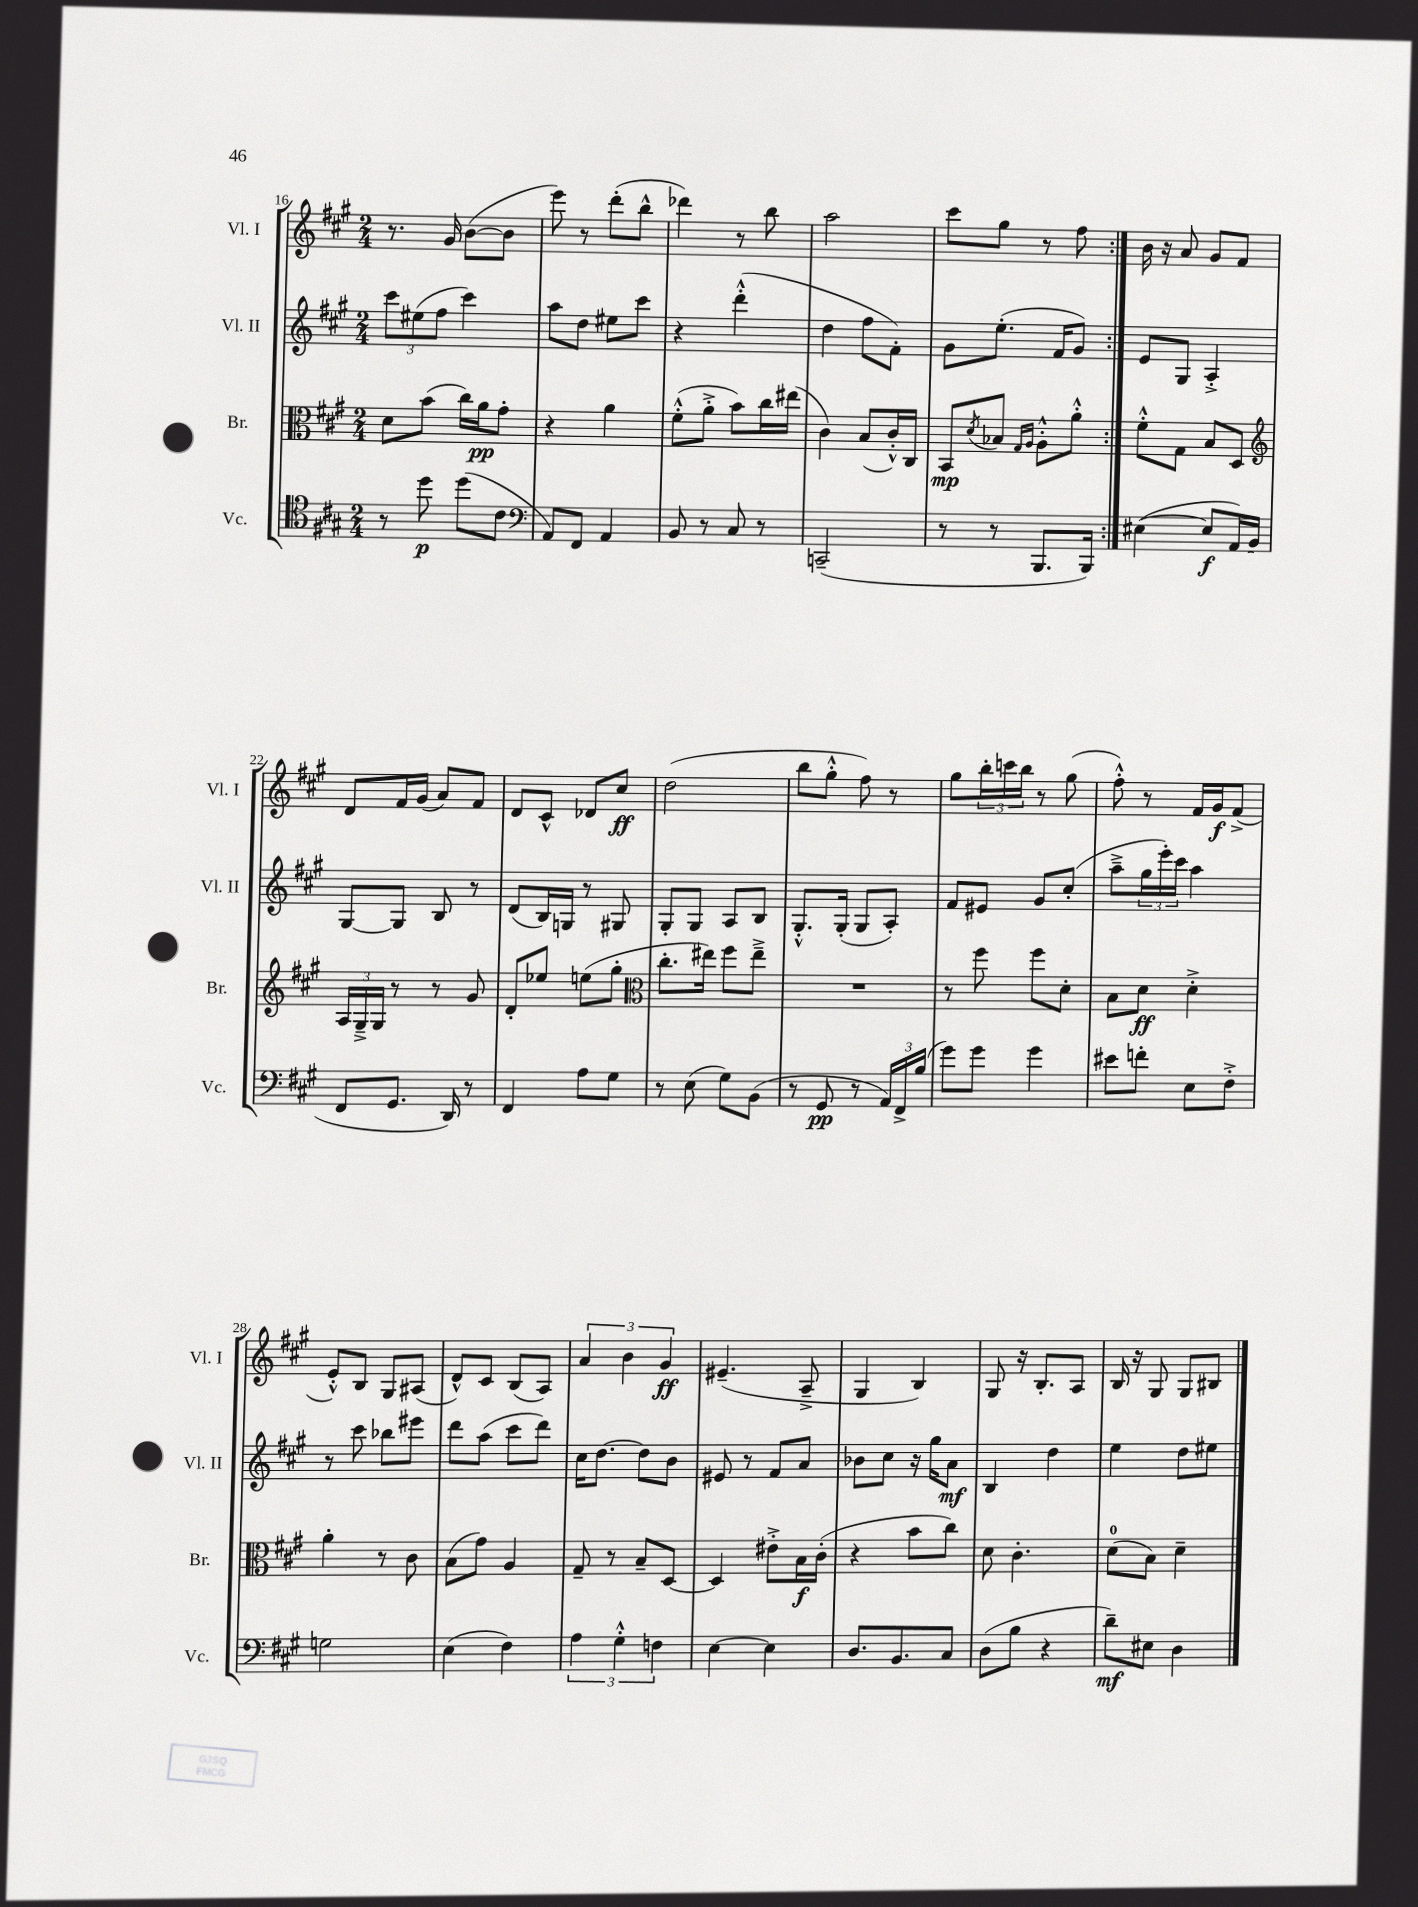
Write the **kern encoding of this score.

**kern	**kern	**kern	**kern
*staff4	*staff3	*staff2	*staff1
*clefC4	*clefC3	*clefG2	*clefG2
*k[f#c#g#]	*k[f#c#g#]	*k[f#c#g#]	*k[f#c#g#]
*M2/4	*M2/4	*M2/4	*M2/4
8r	8d\L	12ccc#\L	8.r
.	.	(12ee#\	.
8dd\	(8b\J	.	.
.	.	12ff#\J	.
.	.	.	16g#/
(8dd\L	16cc#\LL)	4ccc#\)	([8b\L
.	16a\J	.	.
8c#\J	8g#'\J	.	8b\]J
=	=	=	=
*clefF4	*	*	*
8AA/L)	4r	8aa\L	8eee\)
8FF#/J	.	8dd\J	8r
4AA/	4a\	8ee#\L	(8ddd'\L
.	.	8ccc#\J	8bb^^\J
=	=	=	=
8BB/	(8f#'^^\L	4r	4ddd-\)
8r	8a'^\J	.	.
8C#/	8b\L)	(4ddd'^^\	8r
8r	16cc#\L	.	8bb\
.	(16ee#\JJ	.	.
=	=	=	=
(2CC~/	4c#\)	4dd\	2aa\
.	(8B/L	8ff#\L	.
.	16c#'^^/L)	8f#'\J)	.
.	16C#/JJ	.	.
=	=	=	=
8r	8BB/L	8g#\L	8ccc#\L
.	8qd/	.	.
8r	8B-/J	(8.ee'\J	8gg#\J
.	16qqG#/LL	.	.
.	16qqA/JJ	.	.
8.BBB/L	8A'^^\L	.	8r
.	.	16f#/LK	.
.	8a'^^\J	8g#/J)	8ff#\
16BBB/Jk)	.	.	.
=:|!	=:|!	=:|!	=:|!
([4E#\	8f#'^^\L	8e/L	16b\
.	.	.	16r
.	8G#\J	8G#/J	8a/
8E#/]L	8B/L	4A'^/	8g#/L
16AA/L)	8D/J	.	8f#/J
(16BB/JJ	.	.	.
=	=	=	=
*	*clefG2	*	*
8FF#/L	24A/LL	[8G#/L	8d/L
.	24G#~^/	.	.
.	24G#/JJ	.	.
8.GG#/J	8r	8G#/]J	16f#/L
.	.	.	(16g#/JJ
.	8r	8B/	8a/L)
16DD/)	.	.	.
8r	8g#/	8r	8f#/J
=	=	=	=
4FF#/	8d'/L	(8d/L	8d/L
.	8ee-/J	16B/L)	8c#^^/J
.	.	16G/JJ	.
8A\L	(8ee\L	8r	8d-/L
8G#\J	8gg#'\J	8G#/	8cc#/J
=	=	=	=
*	*clefC3	*	*
8r	8.cc#'\L	8G#'/L	(2dd\
(8E\	.	8G#/J	.
.	16ee#\Jk)	.	.
8G#\L)	8ff#\L	8A/L	.
(8BB\J	8ee#~^\J	8B/J	.
=	=	=	=
8r	2r	8.G#'^^/L	8bb\L
8GG#/	.	.	8gg#'^^\J
.	.	(16G#'/Jk	.
8r	.	8G#/L	8ff#\)
24AA/LL)	.	8A'/J)	8r
24FF#^/	.	.	.
(24B/JJ	.	.	.
=	=	=	=
8g#\L)	8r	8f#/L	8gg#\L
8g#\J	8ff#\	8e#/J	24bb'\L
.	.	.	24ccc\
.	.	.	24bb\JJ
4g#\	8ff#\L	8g#/L	8r
.	8d'\J	(8cc#'/J	(8gg#\
=	=	=	=
8e#\L	8B\L	8aa~^\L	8ff#'^^\)
8f'\J	8d\J	24gg#\L	8r
.	.	24eee'\)	.
.	.	24ccc#\JJ	.
8E\L	4d'^\	4aa\	16f#/LL
.	.	.	16g#/J
8F#'^\J	.	.	(8f#^/J
=	=	=	=
2G\	4a'\	8r	8e'^^/L)
.	.	8ccc#\	8B/J
.	8r	8bb-\L	8G#/L
.	8c#\	8eee#\J	(8A#/J
=	=	=	=
(4E\	(8B\L	8ddd\L	8d^^/L)
.	8g#\J)	(8aa\J	8c#/J
4F#\)	4A/	8ccc#\L	(8B/L
.	.	8ddd\J)	8A/J)
=	=	=	=
6A\	8G#~/	16cc#\LK	6a/
.	.	[8.dd\J	.
.	8r	.	.
6G#'^^\	.	.	6b\
.	8B~/L	8dd\]L	.
6F\	.	.	6g#/
.	[8D/J	8b\J	.
=	=	=	=
[4E\	4D/]	8e#/	(4.e#~/
.	.	8r	.
4E\]	8e#'^\L	8f#/L	.
.	16B\L	8a/J	8A~^/
.	(16c#'\JJ	.	.
=	=	=	=
8.D/L	4r	8b-\L	4G#/
.	.	8cc#\J	.
8.BB/	.	.	.
.	8b\L	16r	4B/)
.	.	16gg#\LK	.
8C#/J	8cc#\J)	8a\J	.
=	=	=	=
(8D\L	8d\	4B/	8G#/
8B\J	4.c#'\	.	16r
.	.	.	8.B'/L
4r	.	4dd\	.
.	.	.	8A/J
=	=	=	=
8d~\L)	(8d\L	4ee\	16B/
.	.	.	16r
8E#\J	8B\J)	.	8G#/
4D\	4d~\	8dd\L	8G#/L
.	.	8ee#\J	8B#/J
==	==	==	==
*-	*-	*-	*-
